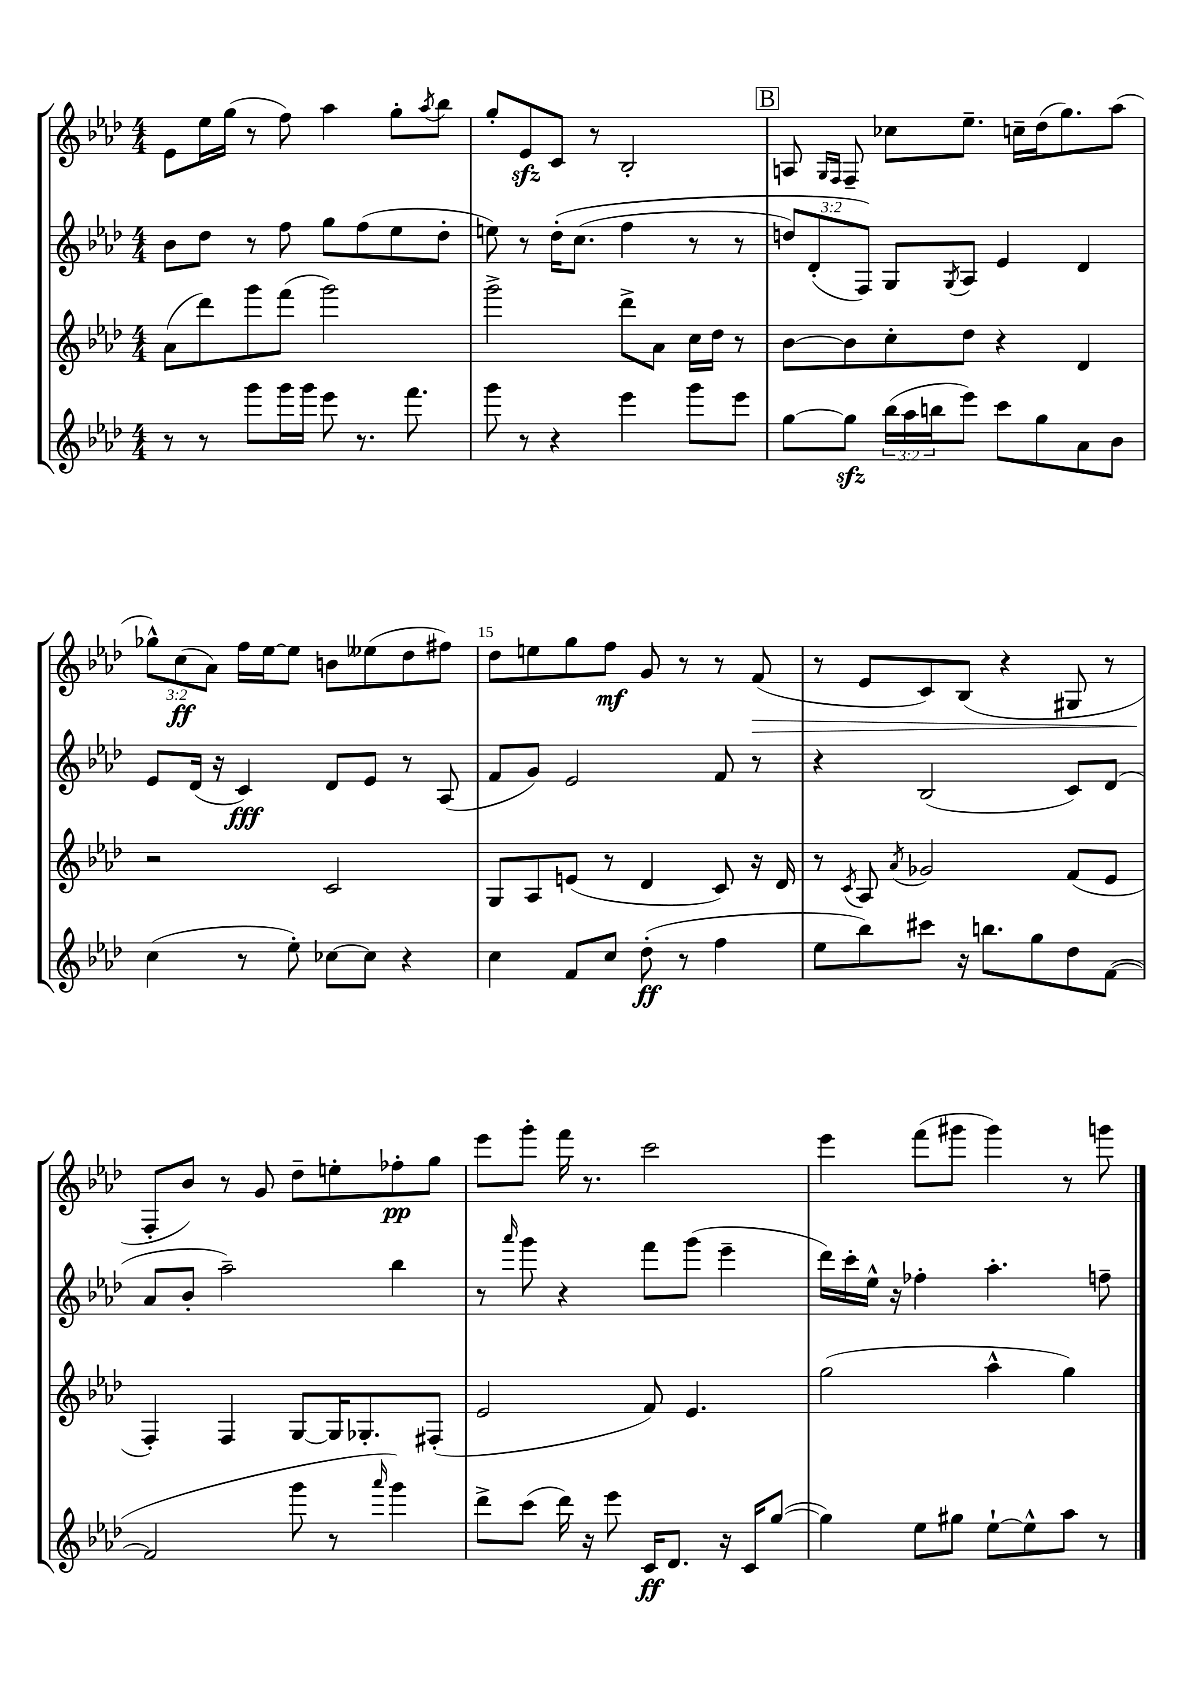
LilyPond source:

<<
\new StaffGroup <<
\new Staff = "s0" {
    \clef treble \key aes \major \numericTimeSignature \time 4/4 \override Staff.TupletNumber.text = #tuplet-number::calc-fraction-text
    ees'8 ees''16 g''16( r8 f''8) aes''4 g''8-. \acciaccatura { aes''8 } bes''8 |
    g''8-. ees'8\sfz c'8 r8 bes2-. |
    \mark \markup { \box "B" } a8 \grace { g16 f16 } f8-- ces''8 ees''8.-- c''16-- des''16( g''8.) aes''8( |
    \tuplet 3/2 { ges''8-^) c''8\ff( aes'8) } f''16 ees''16~ ees''8 b'8 eeses''8( des''8 fis''8) |
    des''8 e''8 g''8 f''8\mf g'8 r8 r8 f'8\>( |
    r8 ees'8 c'8) bes8( r4 gis8 r8 |
    f8-.\! bes'8) r8 g'8 des''8-- e''8-. fes''8-.\pp g''8 |
    ees'''8 g'''8-. f'''16 r8. c'''2 |
    ees'''4 f'''8( gis'''8 gis'''4) r8 g'''8 \bar "|." |
}
\new Staff = "s1" {
    \clef treble \key aes \major \numericTimeSignature \time 4/4 \override Staff.TupletNumber.text = #tuplet-number::calc-fraction-text
    bes'8 des''8 r8 f''8 g''8 f''8( ees''8 des''8-. |
    e''8) r8 des''16-.\( c''8.( f''4 r8 r8 |
    \mark \markup { \box "B" } \tuplet 3/2 { d''8) des'8-.( f8)\) } g8 \acciaccatura { g8 } aes8 ees'4 des'4 |
    ees'8 des'16( r16 c'4\fff) des'8 ees'8 r8 aes8( |
    f'8 g'8) ees'2 f'8 r8 |
    r4 bes2( c'8) des'8( |
    aes'8 bes'8-. aes''2--) bes''4 |
    r8 \grace { aes'''16 } g'''8 r4 f'''8 g'''8( ees'''4-- |
    des'''16) c'''16-. ees''16-^ r16 fes''4-. aes''4.-. f''8-- \bar "|." |
}
\new Staff = "s2" {
    \clef treble \key aes \major \numericTimeSignature \time 4/4
    aes'8( des'''8) g'''8 f'''8( g'''2) |
    g'''2-> des'''8-> aes'8 c''16 des''16 r8 |
    \mark \markup { \box "B" } bes'8~ bes'8 c''8-. des''8 r4 des'4 |
    r2 c'2 |
    g8 aes8 e'8( r8 des'4 c'8) r16 des'16 |
    r8 \acciaccatura { c'8 } aes8 \acciaccatura { aes'8 } ges'2 f'8( ees'8 |
    f4-.) f4 g8~ g16 ges8.-. fis8-.( |
    ees'2 f'8) ees'4. |
    g''2( aes''4-^ g''4) \bar "|." |
}
\new Staff = "s3" {
    \clef treble \key aes \major \numericTimeSignature \time 4/4 \override Staff.TupletNumber.text = #tuplet-number::calc-fraction-text
    r8 r8 g'''8 g'''16 g'''16 ees'''8 r8. f'''8. |
    g'''8 r8 r4 ees'''4 g'''8 ees'''8 |
    \mark \markup { \box "B" } g''8~ g''8\sfz \tuplet 3/2 { bes''16( aes''16 b''16 } ees'''8) c'''8 g''8 aes'8 bes'8 |
    c''4( r8 ees''8-.) ces''8~ ces''8 r4 |
    c''4 f'8 c''8 des''8-.\ff( r8 f''4 |
    ees''8 bes''8) cis'''8 r16 b''8. g''8 des''8 f'8~( |
    f'2 g'''8 r8 \grace { aes'''16 } g'''4) |
    des'''8-> c'''8( des'''16) r16 ees'''8 c'16\ff des'8. r16 c'16 g''8~( |
    g''4) ees''8 gis''8 ees''8~-! ees''8-^ aes''8 r8 \bar "|." |
}
>>
>>
\layout { \context { \Score currentBarNumber = #11 \override BarNumber.break-visibility = ##(#f #t #t) barNumberVisibility = #(every-nth-bar-number-visible 5) } }
